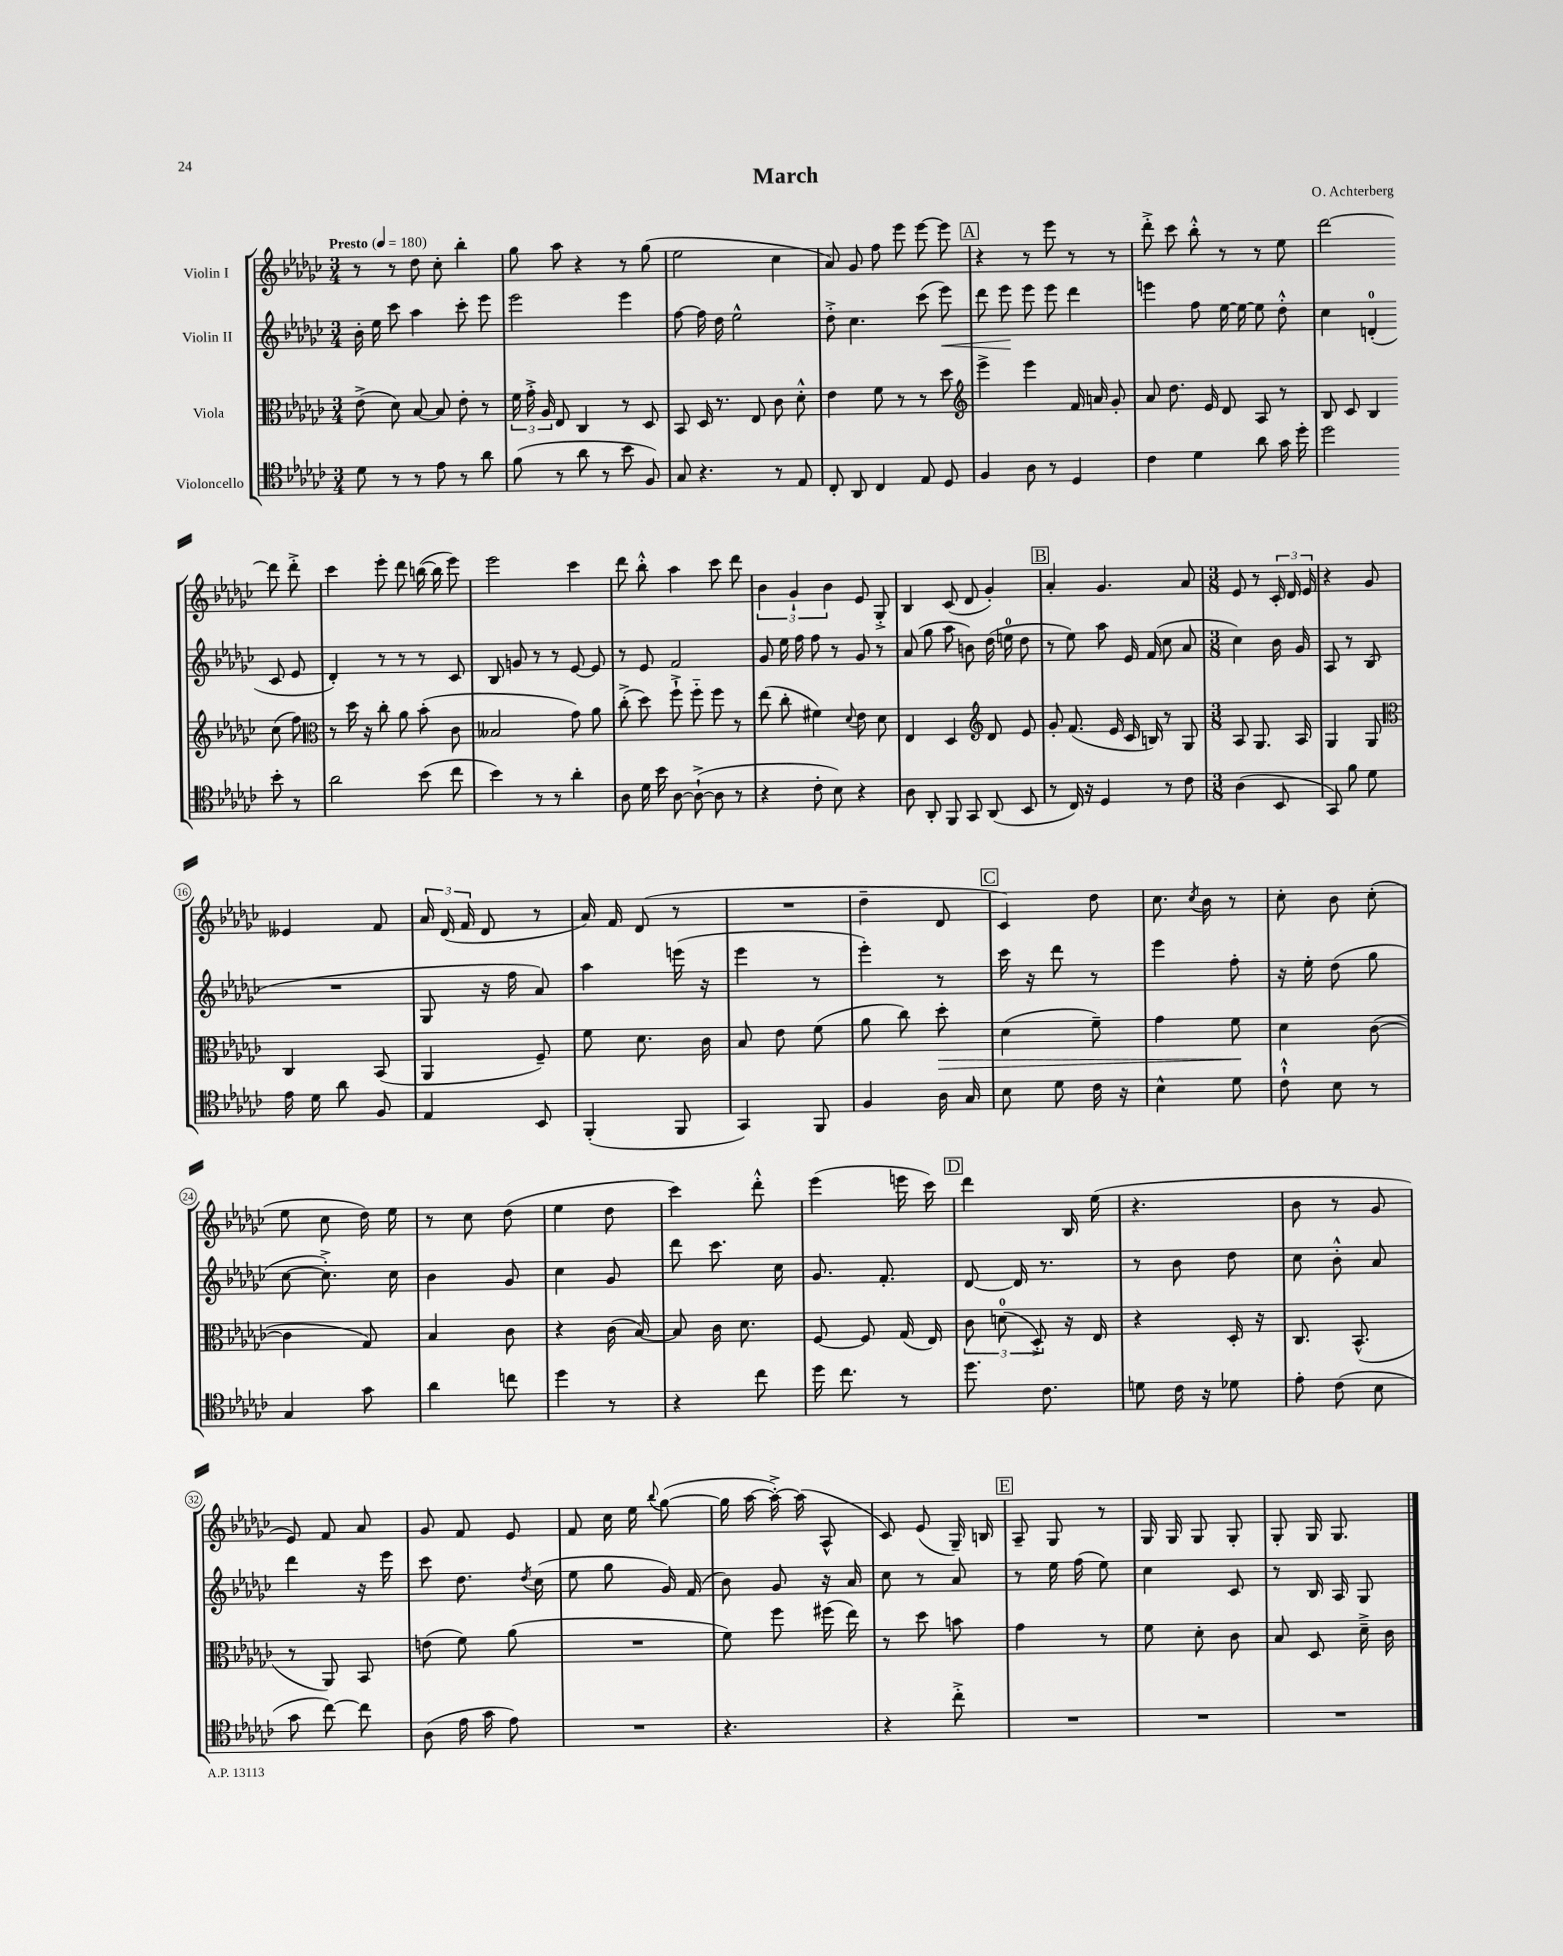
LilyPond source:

\header { title = "March" composer = "O. Achterberg" }
<<
\new StaffGroup <<
\new Staff = "s0" \with { instrumentName = "Violin I" } {
    \clef treble \key ges \major \numericTimeSignature \time 3/4 \tempo "Presto" 4 = 180
    \autoBeamOff r8 r8 des''8 ces''8-. bes''4-. |
    ges''8 aes''8 r4 r8 ges''8( |
    ees''2 ces''4 |
    aes'8) ges'8 f''8 ees'''8 ees'''8~ ees'''8 |
    \mark \markup { \box "A" } r4 r8 ees'''8 r8 r8 |
    des'''8-.-> ces'''8 bes''8-.-^ r8 r8 ees''8 |
    des'''2~ des'''8 des'''8-.-> |
    ces'''4 ees'''8-. des'''8 b''16~( b''16 ees'''8) |
    ees'''2 ces'''4 |
    des'''8 bes''8-.-^ aes''4 ces'''8 des'''8 |
    \tuplet 3/2 { bes'4 ges'4-! bes'4 } ees'8 ges8-.-> |
    bes4 ces'8( des'8 ges'4-.) |
    \mark \markup { \box "B" } aes'4-. ges'4. aes'8 |
    \numericTimeSignature \time 3/8 ees'8 r8 \tuplet 3/2 { ces'16-. des'16 ees'16 } |
    r4 ges'8 |
    eeses'4 f'8 |
    \tuplet 3/2 { aes'16 des'16( f'16 } des'8 r8 |
    aes'16) f'16 des'8( r8 |
    R4. |
    des''4-- des'8 |
    \mark \markup { \box "C" } ces'4) des''8 |
    ces''8. \acciaccatura { ces''8 } bes'16 r8 |
    ces''8-. bes'8 ces''8-.( |
    ees''8 ces''8 des''16) ees''16 |
    r8 ces''8 des''8( |
    ees''4 des''8 |
    ces'''4) des'''8-.-^ |
    ees'''4( e'''16 ces'''16) |
    \mark \markup { \box "D" } des'''4 bes16 ees''16( |
    r4. |
    bes'8 r8 ges'8 |
    ees'8) f'8 aes'8 |
    ges'8 f'8 ees'8 |
    f'8 ces''16 ees''16 \appoggiatura { bes''8 } ges''8~( |
    ges''16 aes''16~ aes''16~-.->) aes''16( aes8-^ |
    ces'8) ees'8( ges16--) b16 |
    \mark \markup { \box "E" } aes8-- ges8 r8 |
    ges16 ges16 ges8 ges8-. |
    ges8-. ges16 ges8. \bar "|." |
}
\new Staff = "s1" \with { instrumentName = "Violin II" } {
    \clef treble \key ges \major \numericTimeSignature \time 3/4
    \autoBeamOff bes'16-. ees''16 ces'''8 aes''4 ces'''8-. ees'''8 |
    ees'''2 ees'''4 |
    f''8~ f''16 des''16 ees''2-^ |
    des''8-.-> ces''4. ces'''8( ees'''8\<) |
    \mark \markup { \box "A" } des'''8 ees'''8\! ees'''8 ees'''8 des'''4 |
    e'''4 f''8 ees''16~ ees''16~ ees''8 des''8-.-^ |
    ces''4 d'4-0-.( ces'8 ees'8 |
    des'4-.) r8 r8 r8 ces'8 |
    bes8 g'8 r8 r8 ees'8~ ees'8 |
    r8 ees'8 f'2 |
    ges'8 ees''16 f''16 f''8 r8 ges'8 r8 |
    aes'8( ges''8 aes''8 b'8) des''16( e''16-0 des''8 |
    \mark \markup { \box "B" } r8 ees''8) aes''8 ees'16 f'16( ces''8 aes'8 |
    \numericTimeSignature \time 3/8 ces''4) bes'16 ges'16 |
    aes8 r8 bes8( |
    R4. |
    ges8 r16 f''16 aes'8) |
    aes''4 e'''16( r16 |
    ees'''4 r8 |
    ees'''4-.) r8 |
    \mark \markup { \box "C" } ces'''16 r16 des'''8 r8 |
    ees'''4 f''8-. |
    r16 ees''16-. des''8( ges''8 |
    ces''8~ ces''8.-.->) ces''16 |
    bes'4 ges'8 |
    ces''4 ges'8 |
    des'''8 ces'''8. ces''16 |
    ges'8. f'8.-. |
    \mark \markup { \box "D" } des'8~ des'16 r8. |
    r8 bes'8 des''8 |
    ces''8 bes'8-.-^ aes'8 |
    des'''4 r16 ees'''16 |
    ces'''8 des''8. \acciaccatura { des''8 } ces''16( |
    ees''8 ges''8 ges'16) f'16( |
    bes'8) ges'8 r16 aes'16 |
    ces''8 r8 aes'8 |
    \mark \markup { \box "E" } r8 ees''16 f''16( ees''8) |
    ces''4 ces'8 |
    r8 bes16 aes16 ges8 \bar "|." |
}
\new Staff = "s2" \with { instrumentName = "Viola" } {
    \clef alto \key ges \major \numericTimeSignature \time 3/4
    \autoBeamOff ees'8->( des'8) bes8~ bes8 ees'8-. r8 |
    \tuplet 3/2 { f'16 ges'16-.-> aes16 } ees8 ces4 r8 des8 |
    bes,8 des16 r8. ees8 ces'8 des'8-.-^ |
    ees'4 f'8 r8 r8 des''8 |
    \mark \markup { \box "A" } \clef treble ees'''4-> ees'''4 f'16 a'16 ges'8-. |
    aes'8 des''8. ees'16 des'8 aes8 r8 |
    bes8 ces'8 bes4 ces''8( f''8) |
    \clef alto r8 des''16 r16 ces''8-. aes'8 bes'8-.( ces'8 |
    beses2 ges'8) aes'8 |
    ces''8-.->( des''8) f''8-!-> f''8-_ f''8 r8 |
    ees''8( ces''8-. fis'4) \appoggiatura { des'8 } ees'8 des'8 |
    ees4 des4 \clef treble des'8 ees'8 |
    \mark \markup { \box "B" } ges'8-. f'8.( ees'16 ces'16 b16) r8 ges8 |
    \numericTimeSignature \time 3/8 aes8 ges8. aes16 |
    ges4 ges8 |
    \clef alto ces4 bes,8( |
    aes,4 f8--) |
    f'8 des'8. ces'16 |
    bes8 ees'8 f'8( |
    aes'8 ces''8) des''8-.\> |
    \mark \markup { \box "C" } des'4( f'8--) |
    ges'4 f'8\! |
    des'4 ces'8~( |
    ces'4 ges8) |
    bes4 ces'8 |
    r4 ces'16( bes16~) |
    bes8 ces'16 des'8. |
    f8~ f8 ges16( ees16) |
    \mark \markup { \box "D" } \tuplet 3/2 { ces'8 d'8-0( des8-.->) } r16 ees16 |
    r4 des16-. r16 |
    ces8. bes,8.-^( |
    r8 aes,8) bes,8 |
    e'8( f'8) aes'8( |
    R4. |
    f'8) f''8 fis''16( ees''16) |
    r8 des''8 b'8 |
    \mark \markup { \box "E" } ges'4 r8 |
    f'8 des'8-. ces'8 |
    bes8 des8 des'16---> ces'16 \bar "|." |
}
\new Staff = "s3" \with { instrumentName = "Violoncello" } {
    \clef tenor \key ges \major \numericTimeSignature \time 3/4
    \autoBeamOff des'8 r8 r8 ees'8 r8 aes'8 |
    f'8( r8 aes'8 r8 bes'8 f8) |
    ges8 r4. r8 ees8 |
    ces8-. aes,8 ces4 ees8 des8 |
    \mark \markup { \box "A" } f4 aes8 r8 des4 |
    ces'4 des'4 aes'8 ges'16 des''16-. |
    des''2 bes'8-. r8 |
    aes'2 bes'8( ces''8 |
    bes'4) r8 r8 aes'4-. |
    aes8 des'16 bes'16 aes8~ aes8~-!->( aes8 r8 |
    r4 ces'8-. bes8) r4 |
    aes8 aes,8-. f,8 ges,8 aes,8( bes,8 |
    \mark \markup { \box "B" } r8 ces16) r16 des4 r8 ces'8 |
    \numericTimeSignature \time 3/8 aes4( bes,8 |
    ges,8) f'8 des'8 |
    ees'16 des'16 aes'8 f8 |
    ees4 bes,8 |
    f,4-.( f,8 |
    ges,4) f,8 |
    f4 aes16 ges16 |
    \mark \markup { \box "C" } bes8 des'8 ces'16 r16 |
    bes4-^ des'8 |
    ces'8-!-^ bes8 r8 |
    ges4 ges'8 |
    aes'4 c''8 |
    des''4 r8 |
    r4 ces''8 |
    des''16 ces''8. r8 |
    \mark \markup { \box "D" } des''8. ces'8. |
    d'8 ces'16 r16 des'8 |
    ees'8-. ces'8( bes8 |
    ges'8 ces''8~) ces''8 |
    aes8( ees'16 ges'16 ees'8) |
    R4. |
    r4. |
    r4 ces''8-.-> |
    \mark \markup { \box "E" } R4. |
    R4. |
    R4. \bar "|." |
}
>>
>>
\layout { \context { \Score \override BarNumber.stencil = #(make-stencil-circler 0.1 0.3 ly:text-interface::print) } }
